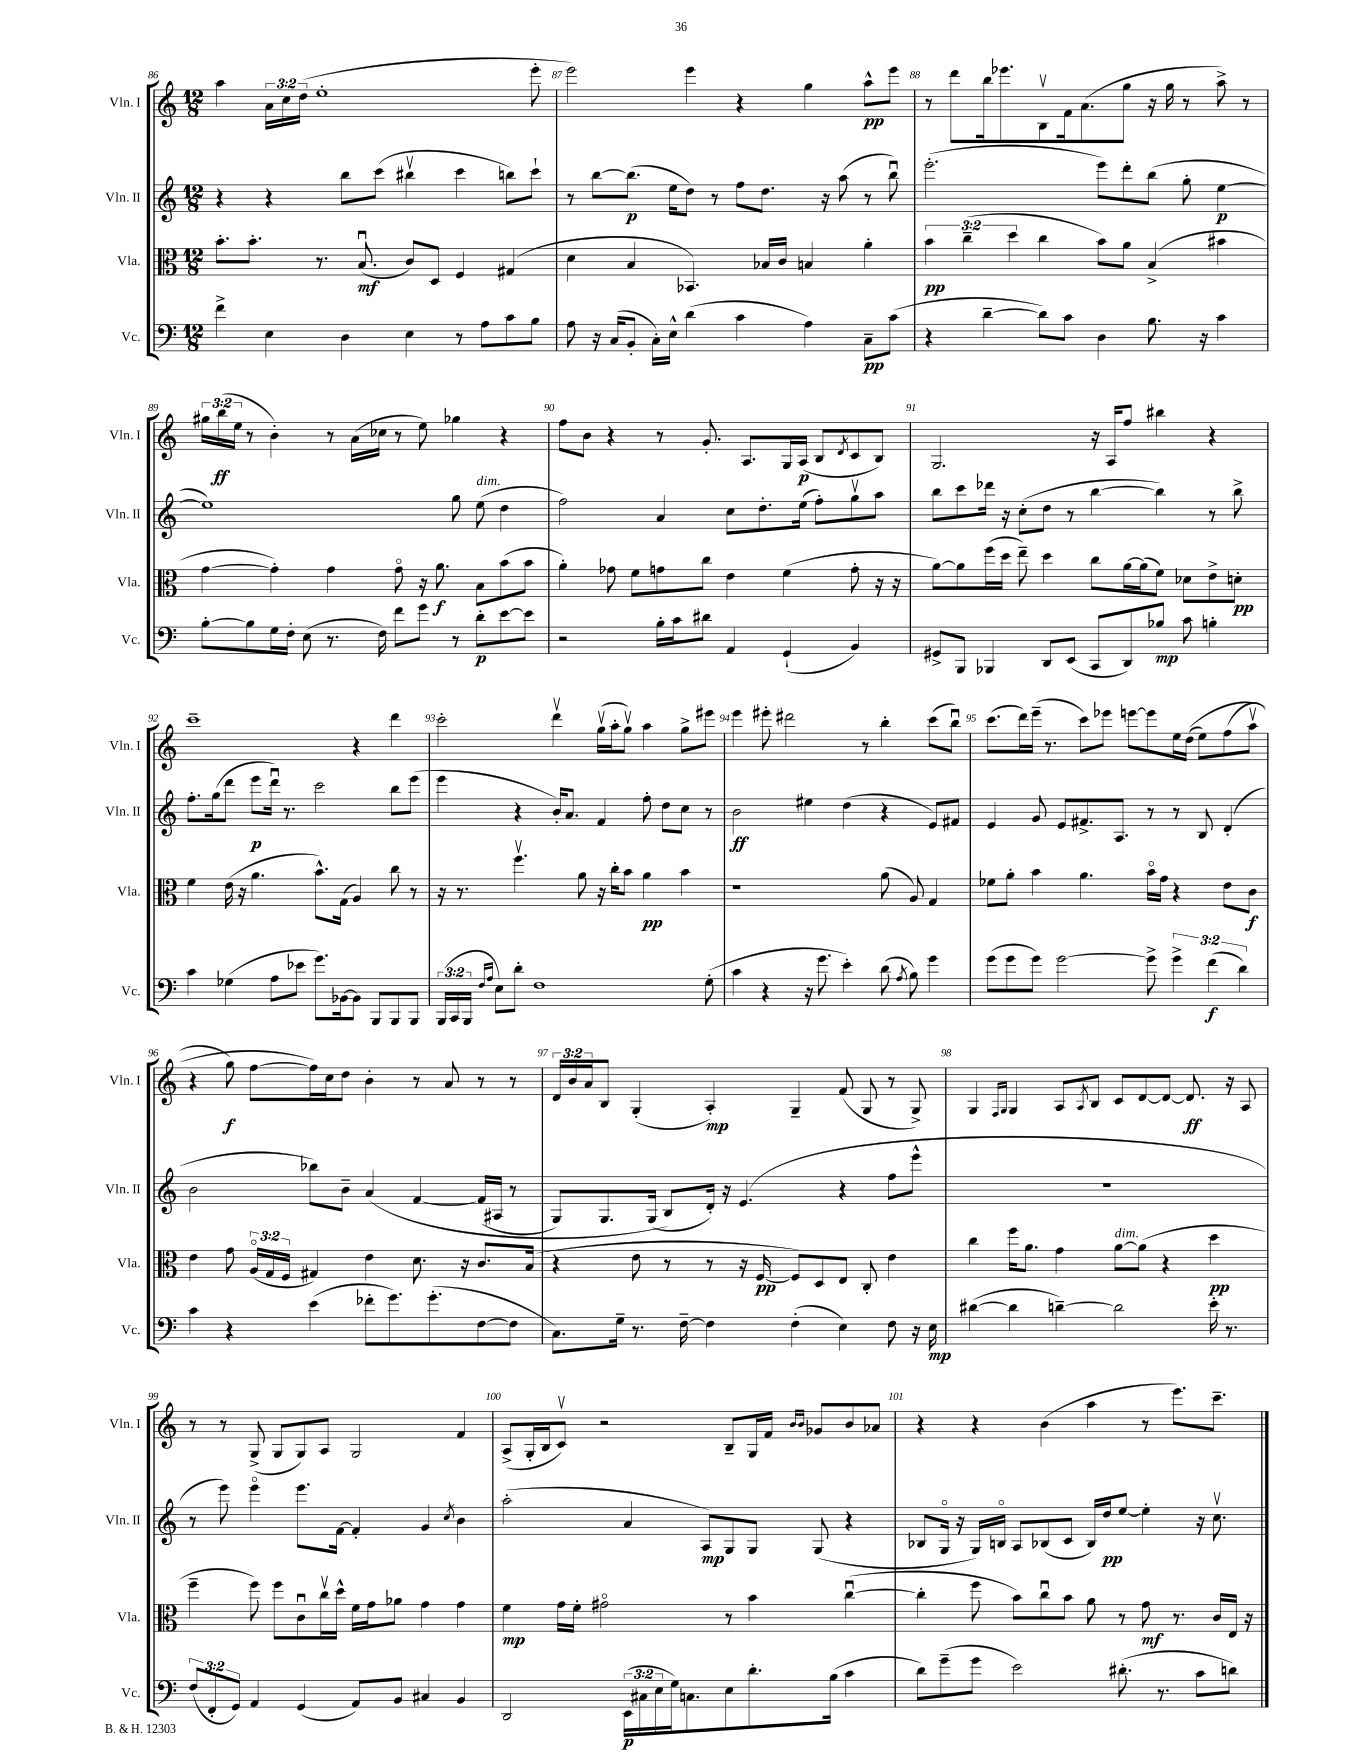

**kern	**dynam	**kern	**dynam	**kern	**dynam	**kern	**dynam
*part4	*part4	*part3	*part3	*part2	*part2	*part1	*part1
*staff4	*staff4	*staff3	*staff3	*staff2	*staff2	*staff1	*staff1
*I"Vc.	*	*I"Vla.	*	*I"Vln. II	*	*I"Vln. I	*
*I'Vc.	*	*I'Vla.	*	*I'Vln. II	*	*I'Vln. I	*
*clefF4	*	*clefC3	*	*clefG2	*	*clefG2	*
*k[]	*	*k[]	*	*k[]	*	*k[]	*
*M12/8	*	*M12/8	*	*M12/8	*	*M12/8	*
=86	=86	=86	=86	=86	=86	=86	=86
4f^\	.	8.b'\L	.	4r	.	4aa\	.
.	.	8.b'\J	.	.	.	.	.
4E\	.	.	.	4r	.	24a\LL	.
.	.	.	.	.	.	24cc\	.
.	.	.	.	.	.	(24dd\JJ	.
.	.	8.r	.	.	.	1ee'	.
4D\	.	.	.	8bb\L	.	.	.
.	.	(8.Bu/	mf	.	.	.	.
.	.	.	.	(8ccc\J	.	.	.
4E\	.	8c/L)	.	4bb#Xv\	.	.	.
.	.	8D/J	.	.	.	.	.
8r	.	4F/	.	4ccc\	.	.	.
8A\L	.	.	.	.	.	.	.
8c\	.	(4G#X/	.	8bbn\L)	.	.	.
8B\J	.	.	.	8ccc`\J	.	8eee'\	.
=87	=87	=87	=87	=87	=87	=87	=87
8A\	.	4d\	.	8r	.	2eee\)	.
16r	.	.	.	[8bb\L	.	.	.
(16C/KL	.	.	.	.	.	.	.
8BB'/J	.	4B/	.	(8.bb\J]	p	.	.
16C'\LL)	.	.	.	.	.	.	.
16E^^\JJ	.	.	.	16ee\KL	.	.	.
(4d\	.	4.BB-X/)	.	8dd\J)	.	4eee\	.
.	.	.	.	8r	.	.	.
4c\	.	.	.	8ff\L	.	4r	.
.	.	16B-X/LL	.	8.dd\J	.	.	.
.	.	16c/JJ	.	.	.	.	.
4A\)	.	4Bn/	.	.	.	4gg\	.
.	.	.	.	16r	.	.	.
.	.	.	.	(8aa\	.	.	.
8C~\L	pp	4a'\	.	8r	.	8aa^^\L	pp
(8c\J	.	.	.	8bbu\)	.	8eee\J	.
=88	=88	=88	=88	=88	=88	=88	=88
4r	.	6b\	pp	(2.eee'\	.	8r	.
.	.	.	.	.	.	8ddd\L	.
.	.	(6cc~\	.	.	.	.	.
[4d~\	.	.	.	.	.	16bb\k	.
.	.	.	.	.	.	8.eee-X\	.
.	.	6dd\	.	.	.	.	.
8d\L])	.	4cc\	.	.	.	8Bv\	.
8c\J	.	.	.	.	.	16f\k	.
.	.	.	.	.	.	(8.a\	.
4D\	.	8b\L)	.	8eee\L)	.	.	.
.	.	8a\J	.	8ddd'\	.	8gg\J	.
8.B\	.	(4B^/	.	(8bb\J	.	16r	.
.	.	.	.	.	.	16gg\	.
.	.	.	.	8gg'\	.	8r	.
16r	.	.	.	.	.	.	.
4c\	.	4b#X\	.	[4ee\	p	8aa^\)	.
.	.	.	.	.	.	8r	.
!!LO:LB:g=z
=89	=89	=89	=89	=89	=89	=89	=89
[8B'\L	.	[4g\	.	1ee])	.	24gg#X\LL	.
.	.	.	.	.	.	(24bb\	ff
.	.	.	.	.	.	24ee\JJ	.
8B\]	.	.	.	.	.	8r	.
16G\L	.	4g'\])	.	.	.	4b'\)	.
16F'\JJ	.	.	.	.	.	.	.
(8E\	.	.	.	.	.	.	.
8.r	.	4g\	.	.	.	8r	.
.	.	.	.	.	.	(16a\LL	.
16F\)	.	.	.	.	.	16cc-X\JJ	.
8f\L	.	8g\	.	.	.	8r	.
8g\J	.	16r	.	.	.	8ee\)	.
.	.	8.a\	f	.	.	.	.
8r	.	.	.	8gg\	.	4gg-X\	.
!	!	!	!	!LO:TX:a:i:t=dim.	!	!	!
8d'\L	p	8B\L	.	(8ee\	.	.	.
[8e\	.	(8b\	.	4dd\	.	4r	.
8e\J]	.	8b\J	.	.	.	.	.
=90	=90	=90	=90	=90	=90	=90	=90
2r	.	4a'\)	.	2ff\)	.	8ff\L	.
.	.	.	.	.	.	8b\J	.
.	.	8g-X\	.	.	.	4r	.
.	.	8f\L	.	.	.	.	.
16B'\LL	.	8gn\	.	4a/	.	8r	.
16c\J	.	.	.	.	.	.	.
8d#X\J	.	8cc\J	.	.	.	8.g'/	.
4AA/	.	4e\	.	8cc\L	.	.	.
.	.	.	.	.	.	8.A/L	.
.	.	.	.	8.dd'\	.	.	.
(4GG`/	.	(4f\	.	.	.	16G/L	.
.	.	.	.	(16ee\Jk	.	(16A/JJ	p
.	.	.	.	8ff'\L)	.	8B/L	.
.	.	.	.	.	.	8qd/	.
4BB/)	.	8g'\	.	8ggv\	.	8c/	.
.	.	16r	.	8aa\J	.	8B/J)	.
.	.	16r	.	.	.	.	.
=91	=91	=91	=91	=91	=91	=91	=91
8GG#X^/L	.	[8a\L)	.	8bb\L	.	2.G/	.
8BBB/J	.	8a\]	.	8ccc\	.	.	.
4BBB-X/	.	(16ff\L	.	16ddd-X\Jk	.	.	.
.	.	16dd\JJ	.	16r	.	.	.
.	.	8ee~\)	.	(8cc'\L	.	.	.
8DD/L	.	4dd\	.	8dd\J	.	.	.
(8EE/J	.	.	.	8r	.	.	.
8CC/L	.	8cc\L	.	[4bb\	.	16r	.
.	.	.	.	.	.	16A/KL	.
8DD/)	.	[16a\L	.	.	.	8ff/J	.
.	.	(16a\J]	.	.	.	.	.
8B-X/J	mp	8f\J)	.	4bb\])	.	4bb#X\	.
8c\	.	8d-X\L	.	.	.	.	.
4Bn'\	.	8e^\	.	8r	.	4r	.
.	.	8dn'\J	pp	8bb^\	.	.	.
!!LO:LB:g=z
=92	=92	=92	=92	=92	=92	=92	=92
4c\	.	4f\	.	8.ff'\L	.	1ccc~	.
.	.	.	.	(16gg\k	.	.	.
(4G-X\	.	(16e\	.	8ddd\J	.	.	.
.	.	16r	.	.	.	.	.
.	.	4.a\	.	8eee\L	p	.	.
8A\L	.	.	.	16dddu\Jk)	.	.	.
.	.	.	.	8.r	.	.	.
8e-X\J	.	.	.	.	.	.	.
8.g\L)	.	8.b^^\L)	.	2ccc\	.	.	.
[16BB-X\k	.	(16G\Jk	.	.	.	.	.
8BB-\J]	.	4A/)	.	.	.	4r	.
8BBB/L	.	.	.	.	.	.	.
8BBB/	.	8cc\	.	8bb\L	.	4ddd\	.
8BBB/J	.	8r	.	(8eee\J	.	.	.
=93	=93	=93	=93	=93	=93	=93	=93
(24BBB/LL	.	16r	.	4eee\	.	2ccc'\	.
24CC/	.	.	.	.	.	.	.
.	.	8.r	.	.	.	.	.
24BBB/JJ	.	.	.	.	.	.	.
16qqF/LL	.	.	.	.	.	.	.
16qqA/JJ	.	.	.	.	.	.	.
8E\L)	.	.	.	.	.	.	.
8d'\J	.	4.ffv\	.	4r	.	.	.
1F	.	.	.	.	.	.	.
.	.	.	.	16b'/KL)	.	4dddv\	.
.	.	.	.	8.a/J	.	.	.
.	.	8a\	.	.	.	.	.
.	.	16r	.	4f/	.	(16ggv\LL	.
.	.	16cc'\KL	.	.	.	16aa'\J	.
.	.	8b\J	.	.	.	8ggv\J)	.
.	.	4a\	pp	8ff'\	.	4aa\	.
.	.	.	.	8dd\L	.	.	.
.	.	4b\	.	8cc\J	.	8gg^\L	.
(8G'\	.	.	.	8r	.	8eee#X\J	.
=94	=94	=94	=94	=94	=94	=94	=94
4c\	.	1r	.	2b\	ff	4eee\	.
4r	.	.	.	.	.	8eee#X'\	.
.	.	.	.	.	.	2ddd#X\	.
16r	.	.	.	4ee#X\	.	.	.
8.g\	.	.	.	.	.	.	.
4e'\)	.	.	.	(4dd\	.	.	.
.	.	.	.	.	.	8r	.
(8d\	.	(8a\	.	4r	.	4bb'\	.
8qA/	.	.	.	.	.	.	.
8B\)	.	8A/)	.	.	.	.	.
4g\	.	4G/	.	8e/L)	.	(8ccc\L	.
.	.	.	.	8f#X/J	.	8bbu\J)	.
=95	=95	=95	=95	=95	=95	=95	=95
(8g\L	.	8f-X\L	.	4e/	.	(8.ccc\L	.
8g\	.	8a'\J	.	.	.	.	.
.	.	.	.	.	.	16ddd\L)	.
8g\J)	.	4b\	.	8g/	.	(16eee~\JJ	.
.	.	.	.	.	.	8.r	.
[2g\	.	.	.	8e/L	.	.	.
.	.	4.a\	.	8.f#X^/	.	8ccc\L)	.
.	.	.	.	.	.	8eee-X\J	.
.	.	.	.	8.A/J	.	.	.
.	.	.	.	.	.	[8eeen\L	.
8g^\]	.	16b\LL	.	8r	.	8eee\]	.
.	.	16g\JJ	.	.	.	.	.
6g^\	.	4r	.	8r	.	16ee\L	.
.	.	.	.	.	.	((16dd\JJ	.
.	.	.	.	8B/	.	8ee\L)	.
(6f\	f	.	.	.	.	.	.
.	.	8e\L	.	(4d'/	.	(8ff\	.
6d\)	.	.	.	.	.	.	.
.	.	8c\J	f	.	.	8aav\J	.
!!LO:LB:g=z
=96	=96	=96	=96	=96	=96	=96	=96
4c\	.	4e\	.	2b\	.	4r	.
4r	.	8g\	.	.	.	8gg\)	f
.	.	(24A/LL	.	.	.	[8ff\L	.
.	.	24G/	.	.	.	.	.
.	.	24F/JJ	.	.	.	.	.
(4e\	.	4G#X/)	.	8bb-X\L)	.	16ff\L])	.
.	.	.	.	.	.	16cc\J	.
.	.	.	.	8b~\J	.	8dd\J	.
8f-X'\L	.	4e\	.	(4a/	.	4b'\	.
8.g\)	.	.	.	.	.	.	.
.	.	8.d\	.	[4f/	.	8r	.
(8.g'\	.	.	.	.	.	.	.
.	.	.	.	.	.	8a/	.
.	.	16r	.	.	.	.	.
[8F\	.	8.c/L	.	(16f/LL]	.	8r	.
.	.	.	.	16A#X/JJ	.	.	.
8F\J]	.	.	.	8r	.	8r	.
.	.	(16B/Jk	.	.	.	.	.
=97	=97	=97	=97	=97	=97	=97	=97
8.C\L)	.	4r	.	8G/L)	.	24d/LL	.
.	.	.	.	.	.	24b/	.
.	.	.	.	.	.	24a/J	.
.	.	.	.	8.G/	.	8B/J	.
16G~\Jk	.	.	.	.	.	.	.
8.r	.	8e\	.	.	.	(4G'/	.
.	.	.	.	(16G/Jk	.	.	.
.	.	8r	.	8B/L)	.	.	.
[16F~\	.	.	.	.	.	.	.
4F\]	.	8r	.	16d'/Jk)	.	4A'/)	mp
.	.	.	.	16r	.	.	.
.	.	16r	.	(4.e/	.	.	.
.	.	[16F/	pp	.	.	.	.
(4F'\	.	8F/L])	.	.	.	4G~/	.
.	.	8D/	.	.	.	.	.
4E\)	.	8E/J	.	4r	.	(8f/	.
.	.	8C'/	.	.	.	8G/	.
8F\	.	4e\	.	8ff\L	.	8r	.
16r	.	.	.	8eee^^\J	.	8G^/)	.
16E\	mp	.	.	.	.	.	.
=98	=98	=98	=98	=98	=98	=98	=98
([4d#X\	.	4cc\	.	1.r	.	4G/	.
.	.	.	.	.	.	16qqF/LL	.
.	.	.	.	.	.	16qqG/JJ	.
4d#\]	.	16ff\KL	.	.	.	4G/	.
.	.	8.a\J	.	.	.	.	.
[4dn~\)	.	4g\	.	.	.	8A/L	.
.	.	.	.	.	.	8qA/	.
.	.	.	.	.	.	8B/J	.
!	!	!LO:TX:a:i:t=dim.	!	!	!	!	!
2d\]	.	[8a\L	.	.	.	8c/L	.
.	.	(8a\J]	.	.	.	[8d/	.
.	.	4r	.	.	.	8d/J_	.
.	.	.	.	.	.	8.d/]	ff
16e'\	.	4dd\	pp	.	.	.	.
8.r	.	.	.	.	.	16r	.
.	.	.	.	.	.	8A/	.
!!LO:LB:g=z
=99	=99	=99	=99	=99	=99	=99	=99
(12F/L	.	4ff~\	.	8r	.	8r	.
12FF'/	.	.	.	.	.	.	.
.	.	.	.	8eee\)	.	8r	.
12GG/J)	.	.	.	.	.	.	.
4AA/	.	8ff\)	.	4eee\	.	(8G^/	.
.	.	8ff\L	.	.	.	8G/L	.
(4GG/	.	8cu\	.	8.eee\L	.	8G/)	.
.	.	16ccv\L	.	.	.	8A/J	.
.	.	16dd^^\JJ	.	[16f\Jk	.	.	.
8AA/L)	.	16f\LL	.	4f'/]	.	2G/	.
.	.	16g\J	.	.	.	.	.
8BB/J	.	8a-X\J	.	.	.	.	.
4C#X/	.	4g\	.	4g/	.	.	.
.	.	.	.	8qcc/	.	.	.
4BB/	.	4g\	.	4b\	.	4f/	.
=100	=100	=100	=100	=100	=100	=100	=100
2DD/	.	4f\	mp	(2aa'\	.	(8A^/L	.
.	.	.	.	.	.	16G'/L	.
.	.	.	.	.	.	16B/J	.
.	.	16g\LL	.	.	.	8cv/J)	.
.	.	16f'\JJ	.	.	.	.	.
.	.	2g#X\	.	.	.	2r	.
(24EE\LL	p	.	.	4a/	.	.	.
24C#X\	.	.	.	.	.	.	.
24E\	.	.	.	.	.	.	.
16G\J)	.	.	.	.	.	.	.
8.Cn\	.	.	.	.	.	.	.
.	.	.	.	8A/L)	mp	.	.
8E\	.	8r	.	8G/	.	8B~/L	.
8.d'\	.	4b\	.	8G/J	.	16G/L	.
.	.	.	.	.	.	16f/JJ	.
.	.	.	.	.	.	16qqb/LL	.
.	.	.	.	.	.	16qqb/JJ	.
.	.	.	.	(8G/	.	8g-X/L	.
(16B\Jk	.	.	.	.	.	.	.
4c\	.	([4ccu\	.	4r	.	8b/	.
.	.	.	.	.	.	8a-X/J	.
=101	=101	=101	=101	=101	=101	=101	=101
8d\L)	.	4cc'\]	.	8B-X/L	.	4r	.
(8g~\	.	.	.	16G/Jk	.	.	.
.	.	.	.	16r	.	.	.
8g\J	.	8ff\	.	16G/LL)	.	4r	.
.	.	.	.	16Bn/JJ	.	.	.
2e\)	.	8b\L)	.	8A/L	.	.	.
.	.	8ccu\	.	(8B-X/	.	(4b\	.
.	.	8b\J	.	8c/J	.	.	.
.	.	8a\	.	16B-/LL)	.	4aa\	.
.	.	.	.	16dd/J	pp	.	.
(8.d#X'\	.	8r	.	[8ee/J	.	.	.
.	.	8g\	mf	4ee'\]	.	8r	.
8.r	.	.	.	.	.	.	.
.	.	8.r	.	.	.	8.eee\L)	.
8c\L	.	.	.	16r	.	.	.
.	.	16c/LL	.	8.ccv\	.	8.ccc~\J	.
8dn\J)	.	16E/JJ	.	.	.	.	.
.	.	16r	.	.	.	.	.
==	==	==	==	==	==	==	==
*-	*-	*-	*-	*-	*-	*-	*-
